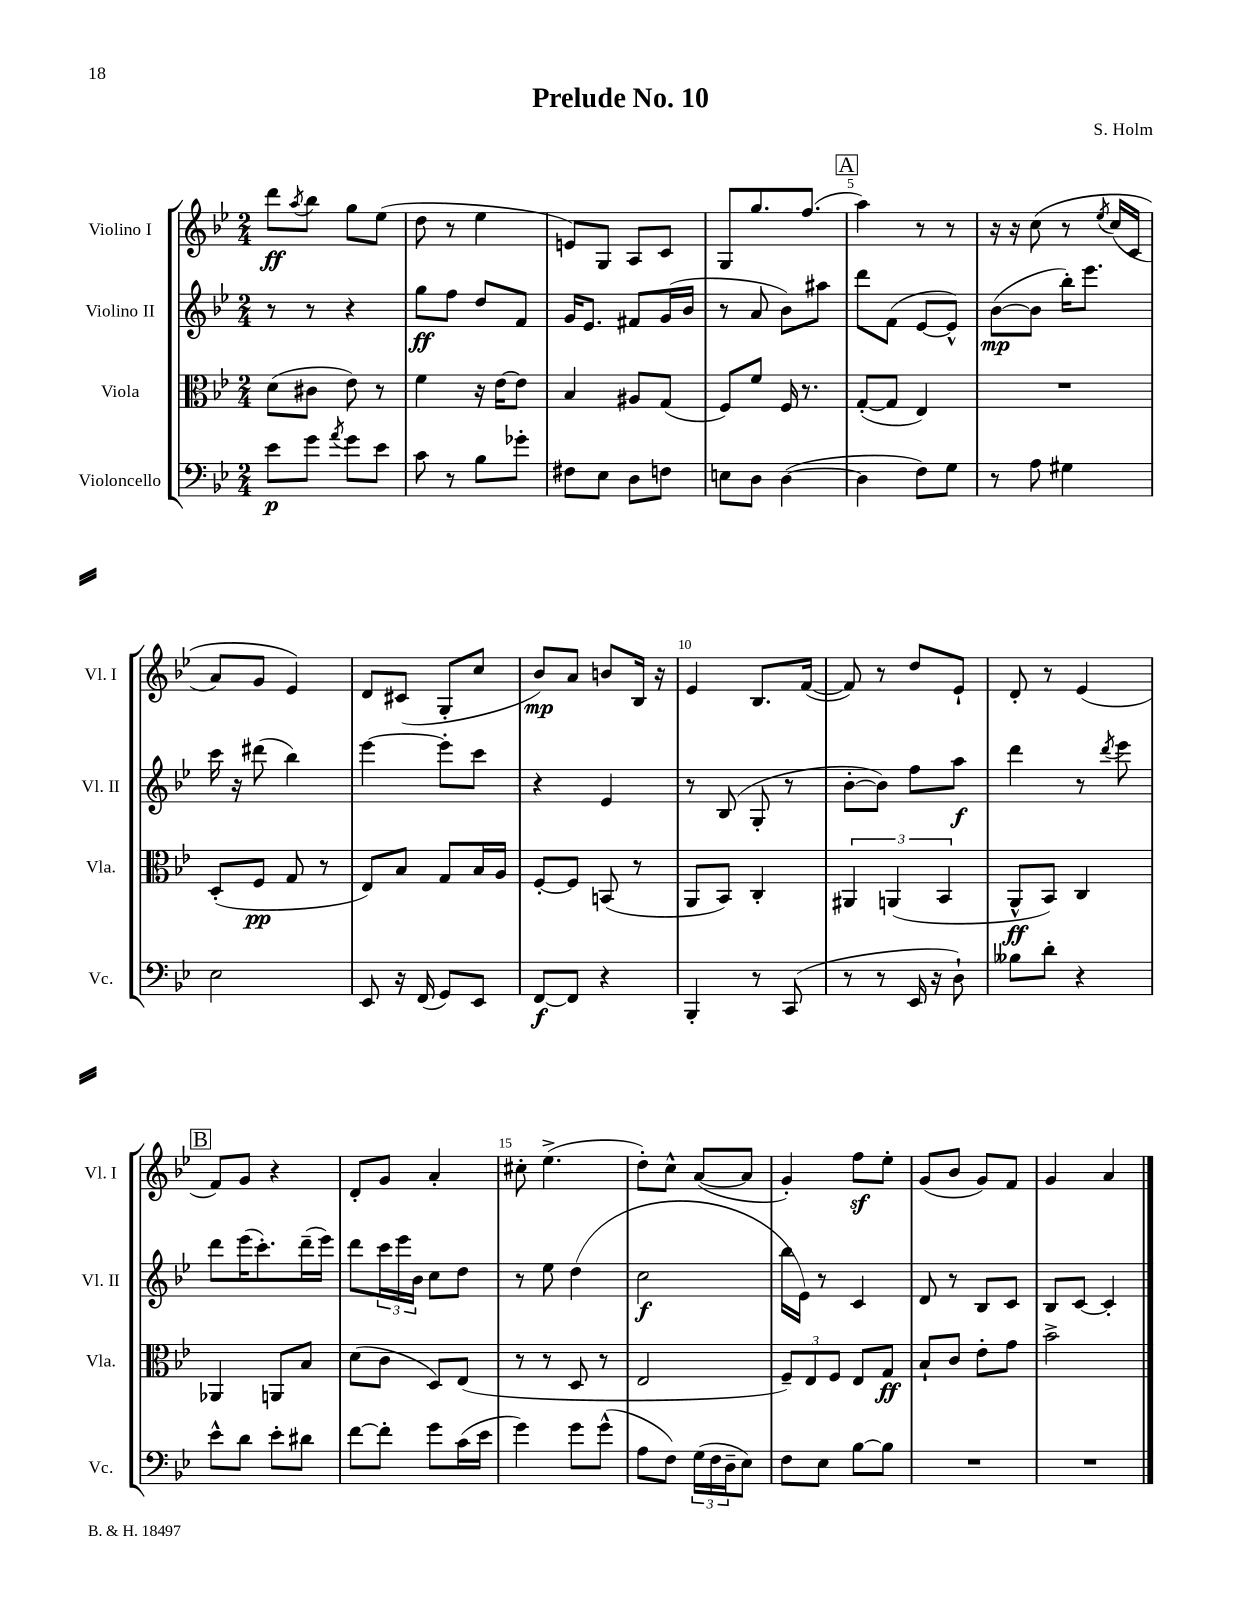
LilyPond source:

\header { title = "Prelude No. 10" composer = "S. Holm" }
<<
\new StaffGroup <<
\new Staff = "s0" \with { instrumentName = "Violino I" shortInstrumentName = "Vl. I" } {
    \clef treble \key bes \major \numericTimeSignature \time 2/4
    d'''8\ff \acciaccatura { a''8 } bes''8 g''8 ees''8( |
    d''8 r8 ees''4 |
    e'8) g8 a8 c'8 |
    g8 g''8. f''8.( |
    \mark \markup { \box "A" } a''4) r8 r8 |
    r16 r16 c''8\( r8 \acciaccatura { ees''8 } c''16( c'16 |
    a'8) g'8 ees'4\) |
    d'8 cis'8( g8-. c''8 |
    bes'8\mp) a'8 b'8 bes16 r16 |
    ees'4 bes8. f'16~( |
    f'8) r8 d''8 ees'8-! |
    d'8-. r8 ees'4( |
    \mark \markup { \box "B" } f'8) g'8 r4 |
    d'8-. g'8 a'4-. |
    cis''8-. ees''4.->( |
    d''8-.) c''8-^ a'8~( a'8 |
    g'4-.) f''8\sf ees''8-. |
    g'8( bes'8 g'8) f'8 |
    g'4 a'4 \bar "|." |
}
\new Staff = "s1" \with { instrumentName = "Violino II" shortInstrumentName = "Vl. II" } {
    \clef treble \key bes \major \numericTimeSignature \time 2/4
    r8 r8 r4 |
    g''8\ff f''8 d''8 f'8 |
    g'16 ees'8. fis'8 g'16( bes'16 |
    r8 a'8 bes'8) ais''8 |
    \mark \markup { \box "A" } d'''8 f'8( ees'8~ ees'8-^) |
    bes'8~\mp( bes'8 bes''16-.) ees'''8. |
    c'''16 r16 dis'''8( bes''4) |
    ees'''4~ ees'''8-. c'''8 |
    r4 ees'4 |
    r8 bes8( g8-. r8 |
    bes'8~-. bes'8) f''8 a''8\f |
    d'''4 r8 \acciaccatura { d'''8 } ees'''8 |
    \mark \markup { \box "B" } d'''8 ees'''16( c'''8.-.) d'''16--( ees'''16) |
    d'''8 \tuplet 3/2 { c'''16 ees'''16 bes'16 } c''8 d''8 |
    r8 ees''8 d''4( |
    c''2\f |
    bes''16 ees'16) r8 c'4 |
    d'8 r8 bes8 c'8 |
    bes8 c'8~ c'4-. \bar "|." |
}
\new Staff = "s2" \with { instrumentName = "Viola" shortInstrumentName = "Vla." } {
    \clef alto \key bes \major \numericTimeSignature \time 2/4
    d'8( cis'8 ees'8) r8 |
    f'4 r16 ees'16~ ees'8 |
    bes4 ais8 g8( |
    f8) f'8 f16 r8. |
    \mark \markup { \box "A" } g8~-.( g8 ees4) |
    R2 |
    d8-.( f8\pp g8 r8 |
    ees8) bes8 g8 bes16 a16 |
    f8~-. f8 b,8( r8 |
    a,8 bes,8) c4-. |
    \tuplet 3/2 { ais,4 a,4( bes,4 } |
    a,8-^\ff bes,8) c4 |
    \mark \markup { \box "B" } aes,4 a,8 bes8 |
    d'8( c'8 d8) ees8( |
    r8 r8 d8 r8 |
    ees2 |
    \tuplet 3/2 { f8--) ees8 f8 } ees8 g8\ff |
    bes8-! c'8 ees'8-. g'8 |
    bes'2-> \bar "|." |
}
\new Staff = "s3" \with { instrumentName = "Violoncello" shortInstrumentName = "Vc." } {
    \clef bass \key bes \major \numericTimeSignature \time 2/4
    ees'8\p g'8 \acciaccatura { a'8 } g'8 ees'8 |
    c'8 r8 bes8 ges'8-. |
    fis8 ees8 d8 f8 |
    e8 d8 d4~( |
    \mark \markup { \box "A" } d4 f8) g8 |
    r8 a8 gis4 |
    ees2 |
    ees,8 r16 f,16( g,8) ees,8 |
    f,8~\f f,8 r4 |
    bes,,4-. r8 c,8( |
    r8 r8 ees,16 r16 d8-!) |
    beses8 d'8-. r4 |
    \mark \markup { \box "B" } ees'8-^ d'8 ees'8-. dis'8 |
    f'8~ f'8-. g'8 c'16( ees'16 |
    g'4) g'8 g'8-^( |
    a8 f8) \tuplet 3/2 { g16( f16 d16-- } ees8) |
    f8 ees8 bes8~ bes8 |
    R2 |
    R2 \bar "|." |
}
>>
>>
\layout { \context { \Score \override BarNumber.break-visibility = ##(#f #t #t) barNumberVisibility = #(every-nth-bar-number-visible 5) } }
